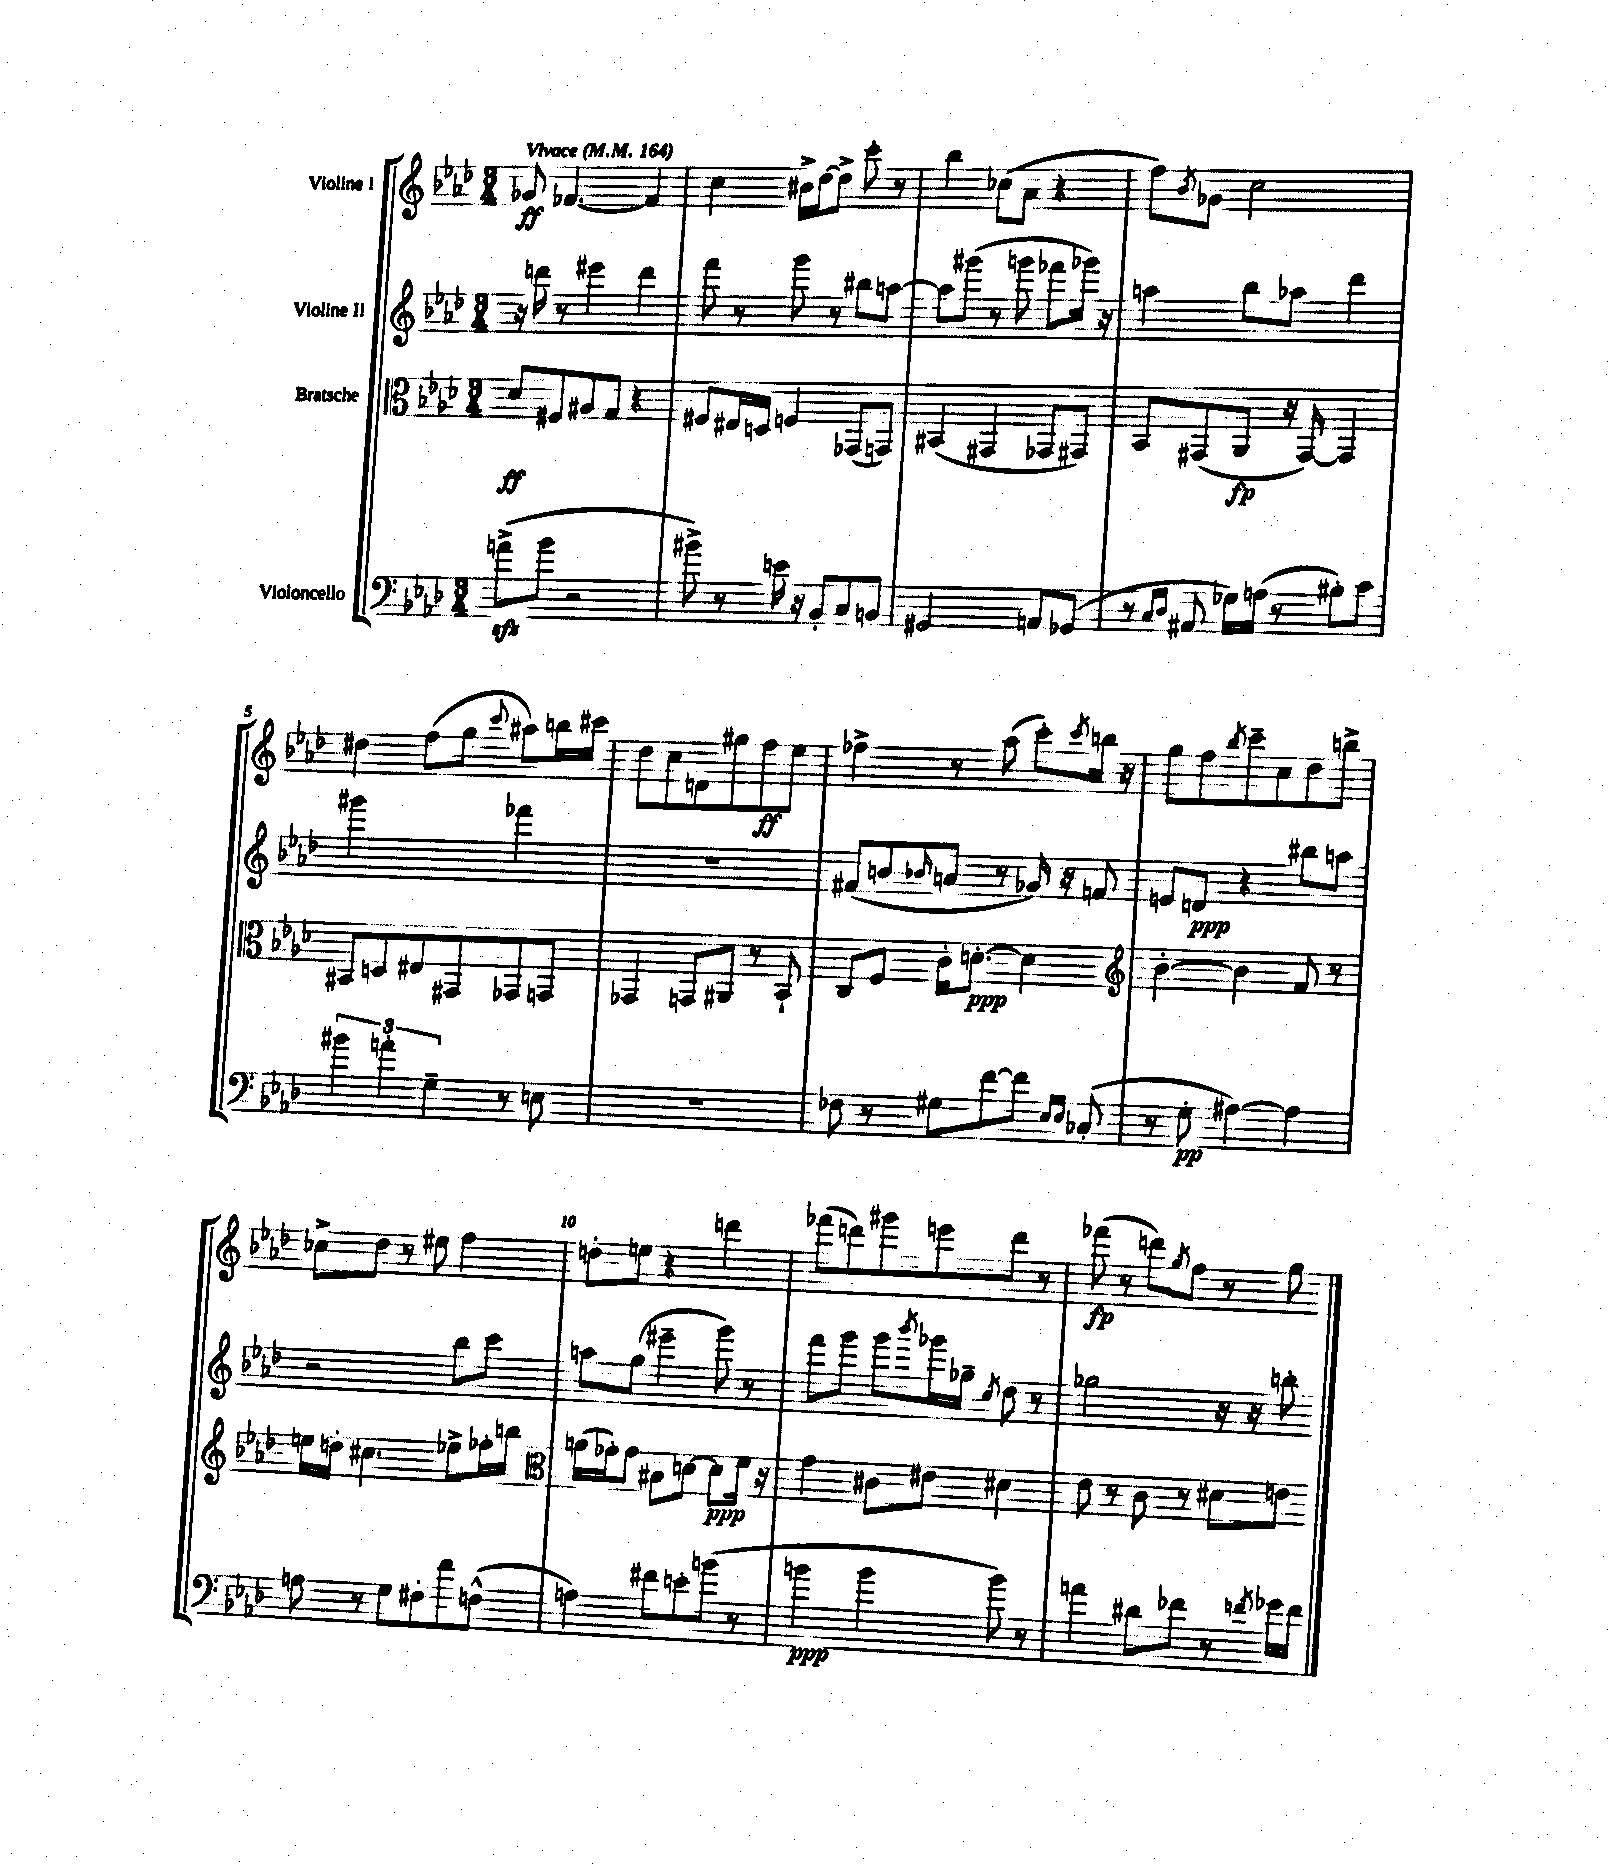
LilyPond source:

<<
\new StaffGroup <<
\new Staff = "s0" \with { instrumentName = "Violine I" } {
    \clef treble \key aes \major \numericTimeSignature \time 3/4 \tempo "Vivace" 4 = 164
    ges'8\ff fes'4.~ fes'4 |
    c''4 bis'16-> des''16~ des''8-> c'''8-. r8 |
    bes''4 ces''8( aes'8 r4 |
    f''8) \acciaccatura { bes'8 } ges'8 c''2 |
    dis''4 f''8( g''8 \appoggiatura { c'''8 } ais''8) b''16 cis'''16 |
    des''8 c''8 d'8 gis''8 f''8\ff ees''8 |
    fes''4-> r8 aes''8( c'''8-.) \acciaccatura { c'''8 } b''16 r16 |
    g''8 f''8 \acciaccatura { bes''8 } c'''8-- c''8 des''8 b''8-> |
    ces''8-> des''8 r8 eis''8 f''4 |
    d''8-. e''8 r4 d'''4 |
    fes'''8( d'''8) gis'''8 e'''8 d'''8 r8 |
    fes'''8\fp( r8 d'''8) \acciaccatura { g''8 } f''8 r8 g''8 \bar "|." |
}
\new Staff = "s1" \with { instrumentName = "Violine II" } {
    \clef treble \key aes \major \numericTimeSignature \time 3/4
    r16 d'''16 r8 eis'''4 d'''4 |
    f'''8 r8 g'''8 r8 bis''8 a''8~ |
    a''8 gis'''8( r8 g'''8 fes'''8 ges'''16) r16 |
    a''4 bes''8 aes''8 des'''4 |
    gis'''2 fes'''4 |
    R2. |
    fis'8( b'8 \grace { bes'16 } a'8 r8 ges'16) r16 f'8 |
    e'8 d'8\ppp r4 bis''8 a''8 |
    r2 bes''8 c'''8 |
    a''8 g''8( eis'''4-- g'''8) r8 |
    f'''8 g'''8 g'''8 \acciaccatura { bes'''8 } ges'''16 ges''16-- \acciaccatura { c''8 } des''8 r8 |
    ges''2 r16 r16 b''8-. \bar "|." |
}
\new Staff = "s2" \with { instrumentName = "Bratsche" } {
    \clef alto \key aes \major \numericTimeSignature \time 3/4
    des'8\ff fis8 ais8 g8 r4 |
    fis8 eis16 d16 f4 ges,8( g,8) |
    bis,4( gis,4 ges,8 gis,8) |
    bes,8 gis,8( aes,8\fp r16 gis,16~) gis,4 |
    bis,8 d8 eis8 gis,8 ges,8 g,8 |
    ges,4 g,8 ais,8 r8 bes,8-! |
    c8 f8 c'16-. d'8.~-.\ppp d'4 |
    \clef treble bes'4~-. bes'4 f'8 r8 |
    e''16 d''16-. cis''4. ees''8-> fes''16-. b''16 |
    \clef alto a'16( ges'16-.) ges'8 bis8 d'8~ d'8\ppp f'16 r16 |
    g'4 cis'8 eis'8 dis'4 |
    ees'8 r8 c'8 r8 dis'8 e'8 \bar "|." |
}
\new Staff = "s3" \with { instrumentName = "Violoncello" } {
    \clef bass \key aes \major \numericTimeSignature \time 3/4
    a'8->\sfz( bes'8 r2 |
    bis'8->) r8 e'16 r16 bes,8-. c8 b,8 |
    gis,2 a,8 ges,8( |
    r8 \grace { c16 des16 } ais,8 ges16) a16( r8 bis8-.) c'8 |
    \tuplet 3/2 { bis'4 a'4-. g4-- } r8 e8 |
    R2. |
    fes8 r8 gis8 f'8~ f'8 \grace { ees16 ees16 } ces8-.( |
    r8 g8-.\pp ais4~) ais4 |
    a8 r8 g8 fis8-. f'8 f8-^( |
    a4) fis'8 e'8-. b'8( r8 |
    b'4\ppp b'4 b'8) r8 |
    a'4 dis'8 fes'8 r8 \acciaccatura { f'8 } ges'16 f'16 \bar "|." |
}
>>
>>
\layout { \context { \Score \override BarNumber.break-visibility = ##(#f #t #t) barNumberVisibility = #(every-nth-bar-number-visible 5) } }
